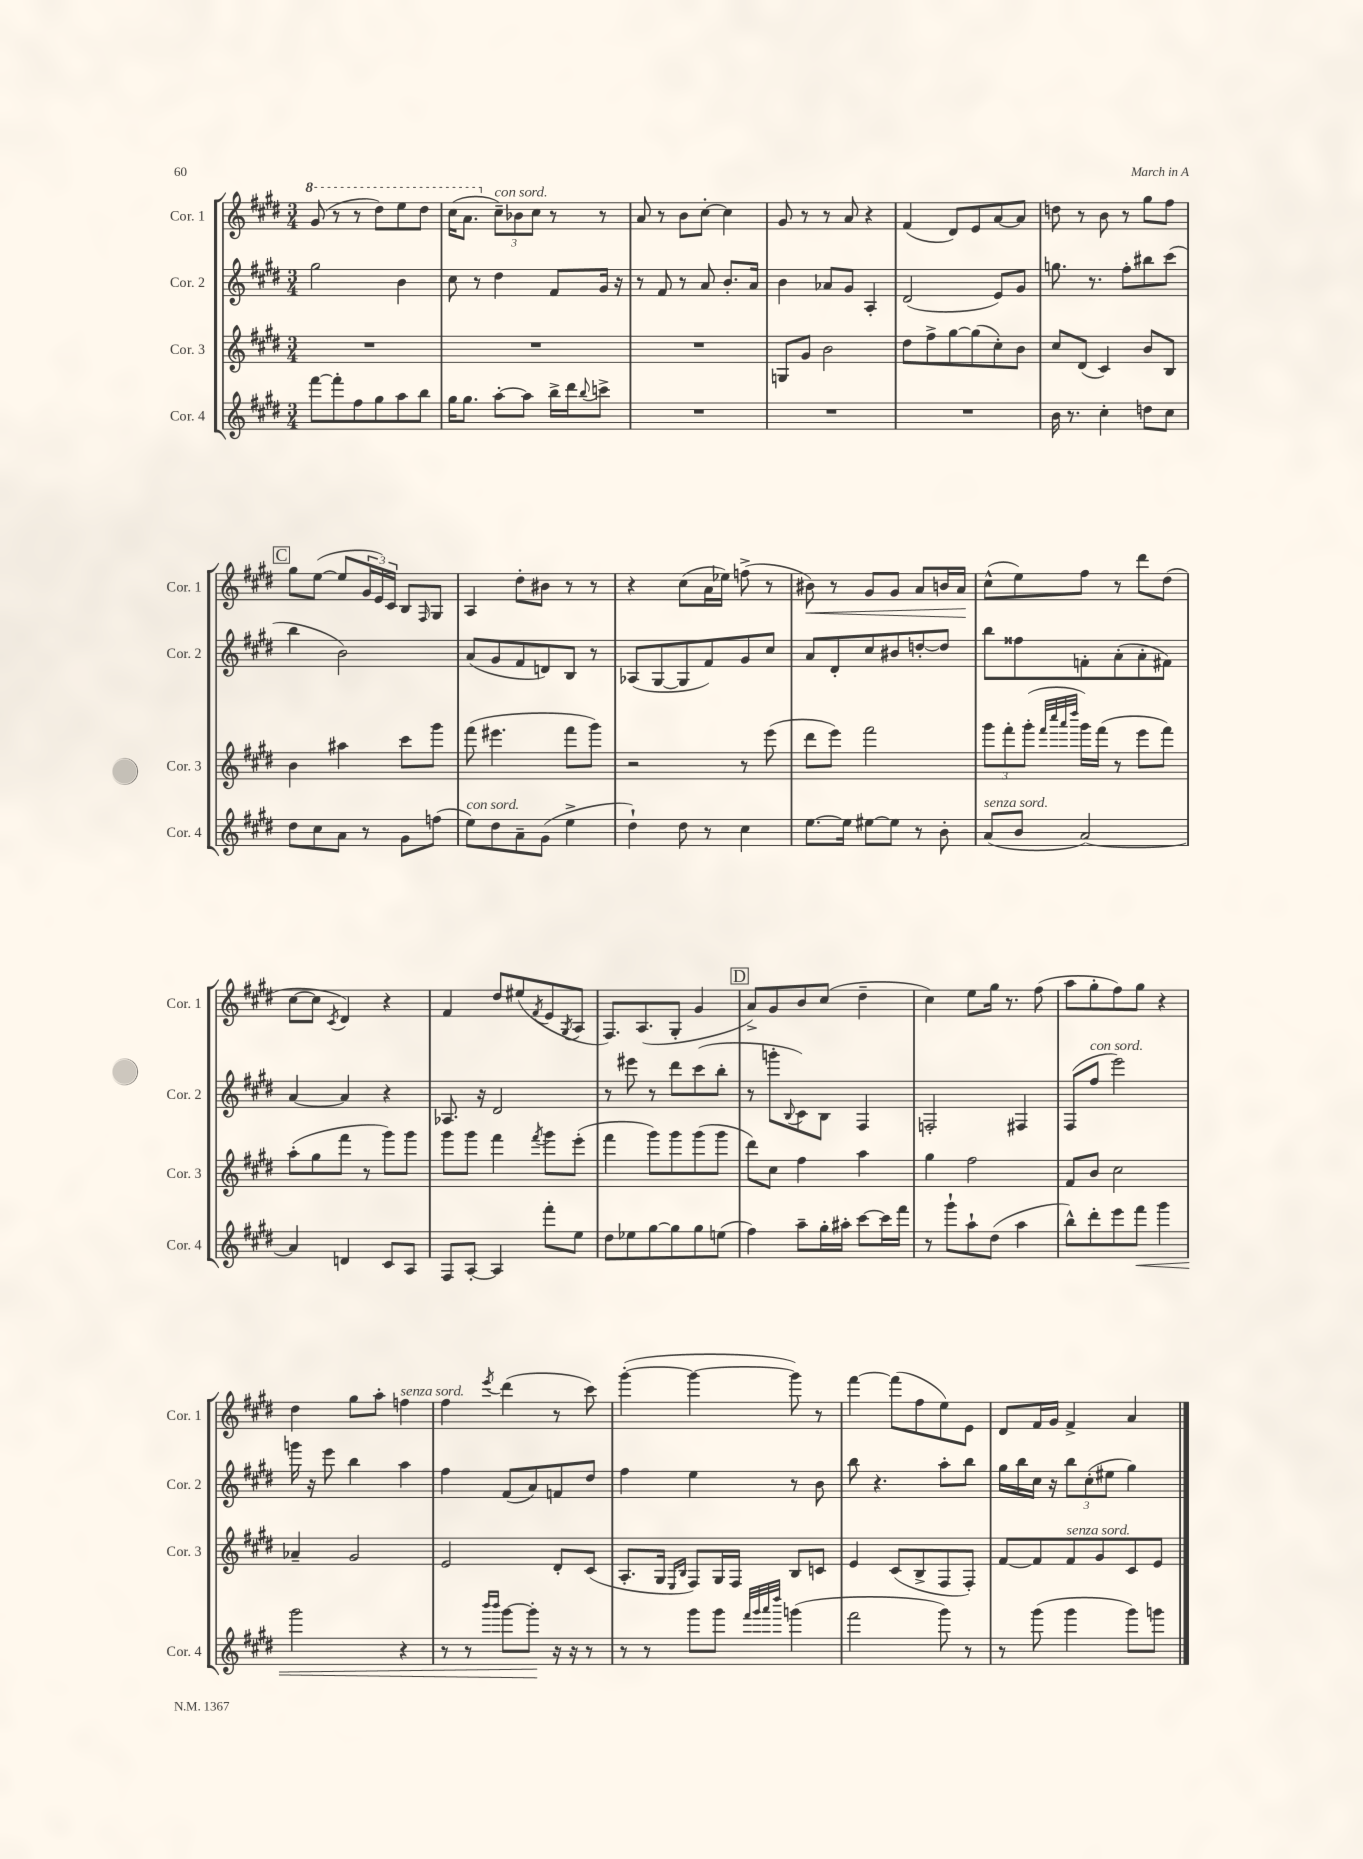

**kern	**dynam	**kern	**kern	**kern	**dynam
*part4	*part4	*part3	*part2	*part1	*part1
*staff4	*staff4	*staff3	*staff2	*staff1	*staff1
*I"Cor. 4	*	*I"Cor. 3	*I"Cor. 2	*I"Cor. 1	*
*I'Cor. 4	*	*I'Cor. 3	*I'Cor. 2	*I'Cor. 1	*
*clefG2	*	*clefG2	*clefG2	*clefG2	*
*k[f#c#g#d#]	*	*k[f#c#g#d#]	*k[f#c#g#d#]	*k[f#c#g#d#]	*
*M3/4	*	*M3/4	*M3/4	*M3/4	*
*	*	*	*	*8va	*
=34	=34	=34	=34	=34	=34
[8fff#\L	.	2.r	2gg#\	(8gg#/	.
8fff#'\]	.	.	.	8r	.
8ff#\	.	.	.	8r	.
8gg#\	.	.	.	8ddd#\L)	.
8aa\	.	.	4b\	8eee\	.
8bb\J	.	.	.	8ddd#\J	.
=35	=35	=35	=35	=35	=35
16gg#\KL	.	2.r	8cc#\	(16ccc#\KL	.
8.gg#\J	.	.	.	8.aa\J	.
.	.	.	8r	.	.
*	*	*	*	*X8va	*
!	!	!	!	!LO:TX:a:i:t=con sord.	!
[8aa'\L	.	.	4dd#\	12cc#~\L)	.
.	.	.	.	12b-X\	.
8aa\J]	.	.	.	.	.
.	.	.	.	12cc#\J	.
16bb^\LL	.	.	8f#/L	8r	.
16ddd#\J	.	.	.	.	.
8qqbb/	.	.	.	.	.
8cccn^\J	.	.	16g#/Jk	8r	.
.	.	.	16r	.	.
=36	=36	=36	=36	=36	=36
2.r	.	2.r	8r	8a/	.
.	.	.	8f#/	8r	.
.	.	.	8r	8b\L	.
.	.	.	8a/	[8cc#'\J	.
.	.	.	8.b'/L	4cc#\]	.
.	.	.	16a/Jk	.	.
=37	=37	=37	=37	=37	=37
2.r	.	8Gn/L	4b\	8g#/	.
.	.	8g#/J	.	8r	.
.	.	2b\	8a-X/L	8r	.
.	.	.	8g#/J	8a/	.
.	.	.	4A'/	4r	.
=38	=38	=38	=38	=38	=38
2.r	.	8dd#\L	(2d#/	(4f#/	.
.	.	8ff#^\	.	.	.
.	.	[8gg#\	.	8d#/L)	.
.	.	(8gg#\]	.	8e/	.
.	.	8cc#'\)	8e/L)	[8a/	.
.	.	8b\J	8g#/J	8a/J]	.
=39	=39	=39	=39	=39	=39
16b\	.	8cc#/L	8.ggn\	8ddn\	.
8.r	.	.	.	.	.
.	.	(8d#/J	.	8r	.
.	.	.	8.r	.	.
4cc#'\	.	4c#/)	.	8b\	.
.	.	.	8ff#'\L	8r	.
8ddn\L	.	8b/L	8bb#X\	8gg#\L	.
8cc#\J	.	8B/J	(8ccc#\J	8ff#\J	.
!!LO:LB:g=z
!!LO:REH:place=s1:t=C
=40	=40	=40	=40	=40	=40
8dd#\L	.	4b\	4bb\	8gg#\L	.
8cc#\	.	.	.	([8ee\J	.
8a\J	.	4aa#X\	2b\)	8ee/L]	.
8r	.	.	.	24g#/L	.
.	.	.	.	24e/)	.
.	.	.	.	24c#/JJ	.
8g#\L	.	8ccc#\L	.	8B/L	.
.	.	.	.	16qqF#/	.
(8ffn\J	.	8ggg#\J	.	8G#/J	.
=41	=41	=41	=41	=41	=41
!LO:TX:a:i:t=con sord.	!	!	!	!	!
8ee\L)	.	(8fff#\	(8a/L	4A/	.
8dd#\	.	4.eee#X\	8g#/	.	.
8a~\	.	.	8f#/	8dd#'\L	.
(8g#\J	.	.	8dn/)	8b#X\J	.
4ee^\	.	8fff#\L	8B/J	8r	.
.	.	8ggg#\J)	8r	8r	.
=42	=42	=42	=42	=42	=42
4dd#`\)	.	2r	(8A-X/L	4r	.
.	.	.	[8G#/	.	.
8dd#\	.	.	8G#/]	(8cc#\L	.
8r	.	.	8f#/)	16a\L	.
.	.	.	.	16ee-X\JJ)	.
4cc#\	.	8r	8g#/	(8ffn^\	.
.	.	(8eee\	8cc#/J	8r	.
=43	=43	=43	=43	=43	=43
!	!	!	!	!	!LO:HP:b
[8.ee\L	.	8ddd#\L	8a/L	8b#X\)	<
.	.	8eee\J)	8d#'/	8r	.
16ee\Jk]	.	.	.	.	.
[8ee#X\L	.	2fff#\	8cc#/	8g#/L	.
8ee#\J]	.	.	8b#X/	8g#/J	.
8r	.	.	[8ddn'/	8a/L	.
8b'\	.	.	8dd/J]	16bn/L	.
.	.	.	.	16a/JJ	.
.	.	.	.	.	[
=44	=44	=44	=44	=44	=44
!LO:TX:a:i:t=senza sord.	!	!	!	!	!
(8a/L	.	12ggg#\L	8bb\L	(8cc#^^\L	.
.	.	12fff#'\	.	.	.
8b/J	.	.	8ff##X\	8ee\)	.
.	.	(12ggg#'\J	.	.	.
.	.	32qqfff#/LLL	.	.	.
.	.	32qqcccc#/	.	.	.
.	.	32qqaaa/	.	.	.
.	.	32qqdddd#/JJJ	.	.	.
[2a/)	.	16ggg#\LL)	8fn'\	8ff#\J	.
.	.	(16fff#\JJ	.	.	.
.	.	8r	(8a'\	8r	.
.	.	8eee\L	8a'\	8ddd#\L	.
.	.	8fff#\J)	8f#X\J)	(8dd#\J	.
!!LO:LB:g=z
=45	=45	=45	=45	=45	=45
4a/]	.	(8aa'\L	[4a/	[8cc#\L	.
.	.	8gg#\	.	8cc#\J]	.
.	.	.	.	8qc#/	.
4dn/	.	8fff#\J	4a/]	4d#/)	.
.	.	8r	.	.	.
8c#/L	.	8ggg#\L)	4r	4r	.
8A/J	.	8ggg#\J	.	.	.
=46	=46	=46	=46	=46	=46
8F#/L	.	8ggg#\L	8.A-X/	4f#/	.
[8A'/J	.	8ggg#\J	.	.	.
.	.	.	16r	.	.
4A/]	.	4fff#\	2d#/	8dd#/L	.
.	.	.	.	(8ee#X/	.
.	.	8qfff#/	.	8qf#/	.
8fff#'\L	.	8ggg#\L	.	8e/	.
.	.	.	.	8qG#/	.
8ee\J	.	(8eee'\J	.	8A/J	.
=47	=47	=47	=47	=47	=47
8dd#\L	.	4fff#\	8r	8.F#/L)	.
8ee-X\	.	.	8eee#X\	.	.
.	.	.	.	(8.A/	.
[8gg#\	.	8ggg#\L)	8r	.	.
8gg#\]	.	8ggg#\	8ddd#\L	8G#'/J	.
8gg#\	.	(8ggg#\	(8ccc#\	4g#/	.
(8een\J	.	8ggg#\J	8bb'\J	.	.
!!LO:REH:place=s1:t=D
=48	=48	=48	=48	=48	=48
4ff#\)	.	8ddd#\L)	8r	8a^/L)	.
.	.	8cc#\J	8gggn'\L	8g#/	.
.	.	.	8qqB/	.	.
8aa~\L	.	4ff#\	8c#\)	8b/	.
16gg#'\L	.	.	8B\J	(8cc#/J	.
16aa#X'\JJ	.	.	.	.	.
[8ccc#\L	.	4aa\	4F#/	4dd#~\	.
16ccc#\L]	.	.	.	.	.
16fff#\JJ	.	.	.	.	.
=49	=49	=49	=49	=49	=49
8r	.	4gg#\	2Fn'/	4cc#\)	.
8ggg#`\L	.	.	.	.	.
8aa`\	.	2ff#\	.	8ee\L	.
(8dd#\J	.	.	.	16gg#\Jk	.
.	.	.	.	8.r	.
4aa\	.	.	4F#X/	.	.
.	.	.	.	(8ff#\	.
=50	=50	=50	=50	=50	=50
8bb^^\L)	.	8f#/L	(8F#/L	8aa\L	.
!	!	!	!LO:TX:a:i:t=con sord.	!	!
8ddd#'\	.	8b/J	8ff#/J	8gg#'\	.
8eee\	.	2cc#\	2eee\)	8ff#\)	.
!	!LO:HP:b	!	!	!	!
8fff#\J	<	.	.	8gg#\J	.
4ggg#\	.	.	.	4r	.
!!LO:LB:g=z
=51	=51	=51	=51	=51	=51
2ggg#\	.	4a-X~/	16gggn\	4dd#\	.
.	.	.	16r	.	.
.	.	.	8eee\	.	.
.	.	2g#/	4bb\	8gg#\L	.
.	.	.	.	8aa'\J	.
!	!	!	!	!LO:TX:a:i:t=senza sord.	!
4r	.	.	4aa\	4ffn\	.
=52	=52	=52	=52	=52	=52
8r	.	2e/	4ff#\	4ff#\	.
8r	.	.	.	.	.
16qqbbb/LL	.	.	.	.	.
16qqbbb/JJ	.	.	.	8qeee/	.
[8ggg#\L	.	.	(8f#/L	(4ddd#\	.
8ggg#'\J]	.	.	8a/)	.	.
16r	[	8d#'/L	8fn/	8r	.
16r	.	.	.	.	.
8r	.	(8c#/J	8dd#/J	8ccc#\)	.
=53	=53	=53	=53	=53	=53
8r	.	8.A'/L	4ff#\	([4ggg#'\	.
8r	.	.	.	.	.
.	.	16G#/Jk	.	.	.
.	.	16qqE/LL	.	.	.
.	.	16qqB/JJ	.	.	.
8ggg#\L	.	8F#/L)	4ee\	4ggg#\_	.
8ggg#\J	.	16G#/L	.	.	.
.	.	16F#/JJ	.	.	.
32qqfff#/LLL	.	.	.	.	.
32qqggg#/	.	.	.	.	.
32qqaaa/	.	.	.	.	.
32qqdddd#/JJJ	.	.	.	.	.
(4gggn\	.	8B/L	8r	8ggg#\])	.
.	.	8cn/J	8b\	8r	.
=54	=54	=54	=54	=54	=54
2fff#\	.	4e/	8bb\	[4fff#\	.
.	.	.	4.r	.	.
.	.	(8c#/L	.	(8fff#\L]	.
.	.	8B^/	.	8ff#\	.
8ggg#\)	.	8F#/	8aa'\L	8ee\)	.
8r	.	8F#'/J)	8bb\J	8e\J	.
=55	=55	=55	=55	=55	=55
8r	.	[8f#/L	16gg#\LL	8d#/L	.
.	.	.	16bb\	.	.
(8ggg#\	.	8f#/]	16cc#\JJ	16f#/L	.
.	.	.	16r	16g#/JJ	.
!	!	!LO:TX:a:i:t=senza sord.	!	!	!
4ggg#\	.	8f#/	12bb\L	4f#^/	.
.	.	.	(12cc#'\	.	.
.	.	8g#/	.	.	.
.	.	.	12ee#X\J	.	.
8ggg#\L)	.	8c#/	4gg#\)	4a/	.
8gggn\J	.	8e/J	.	.	.
==	==	==	==	==	==
*-	*-	*-	*-	*-	*-
